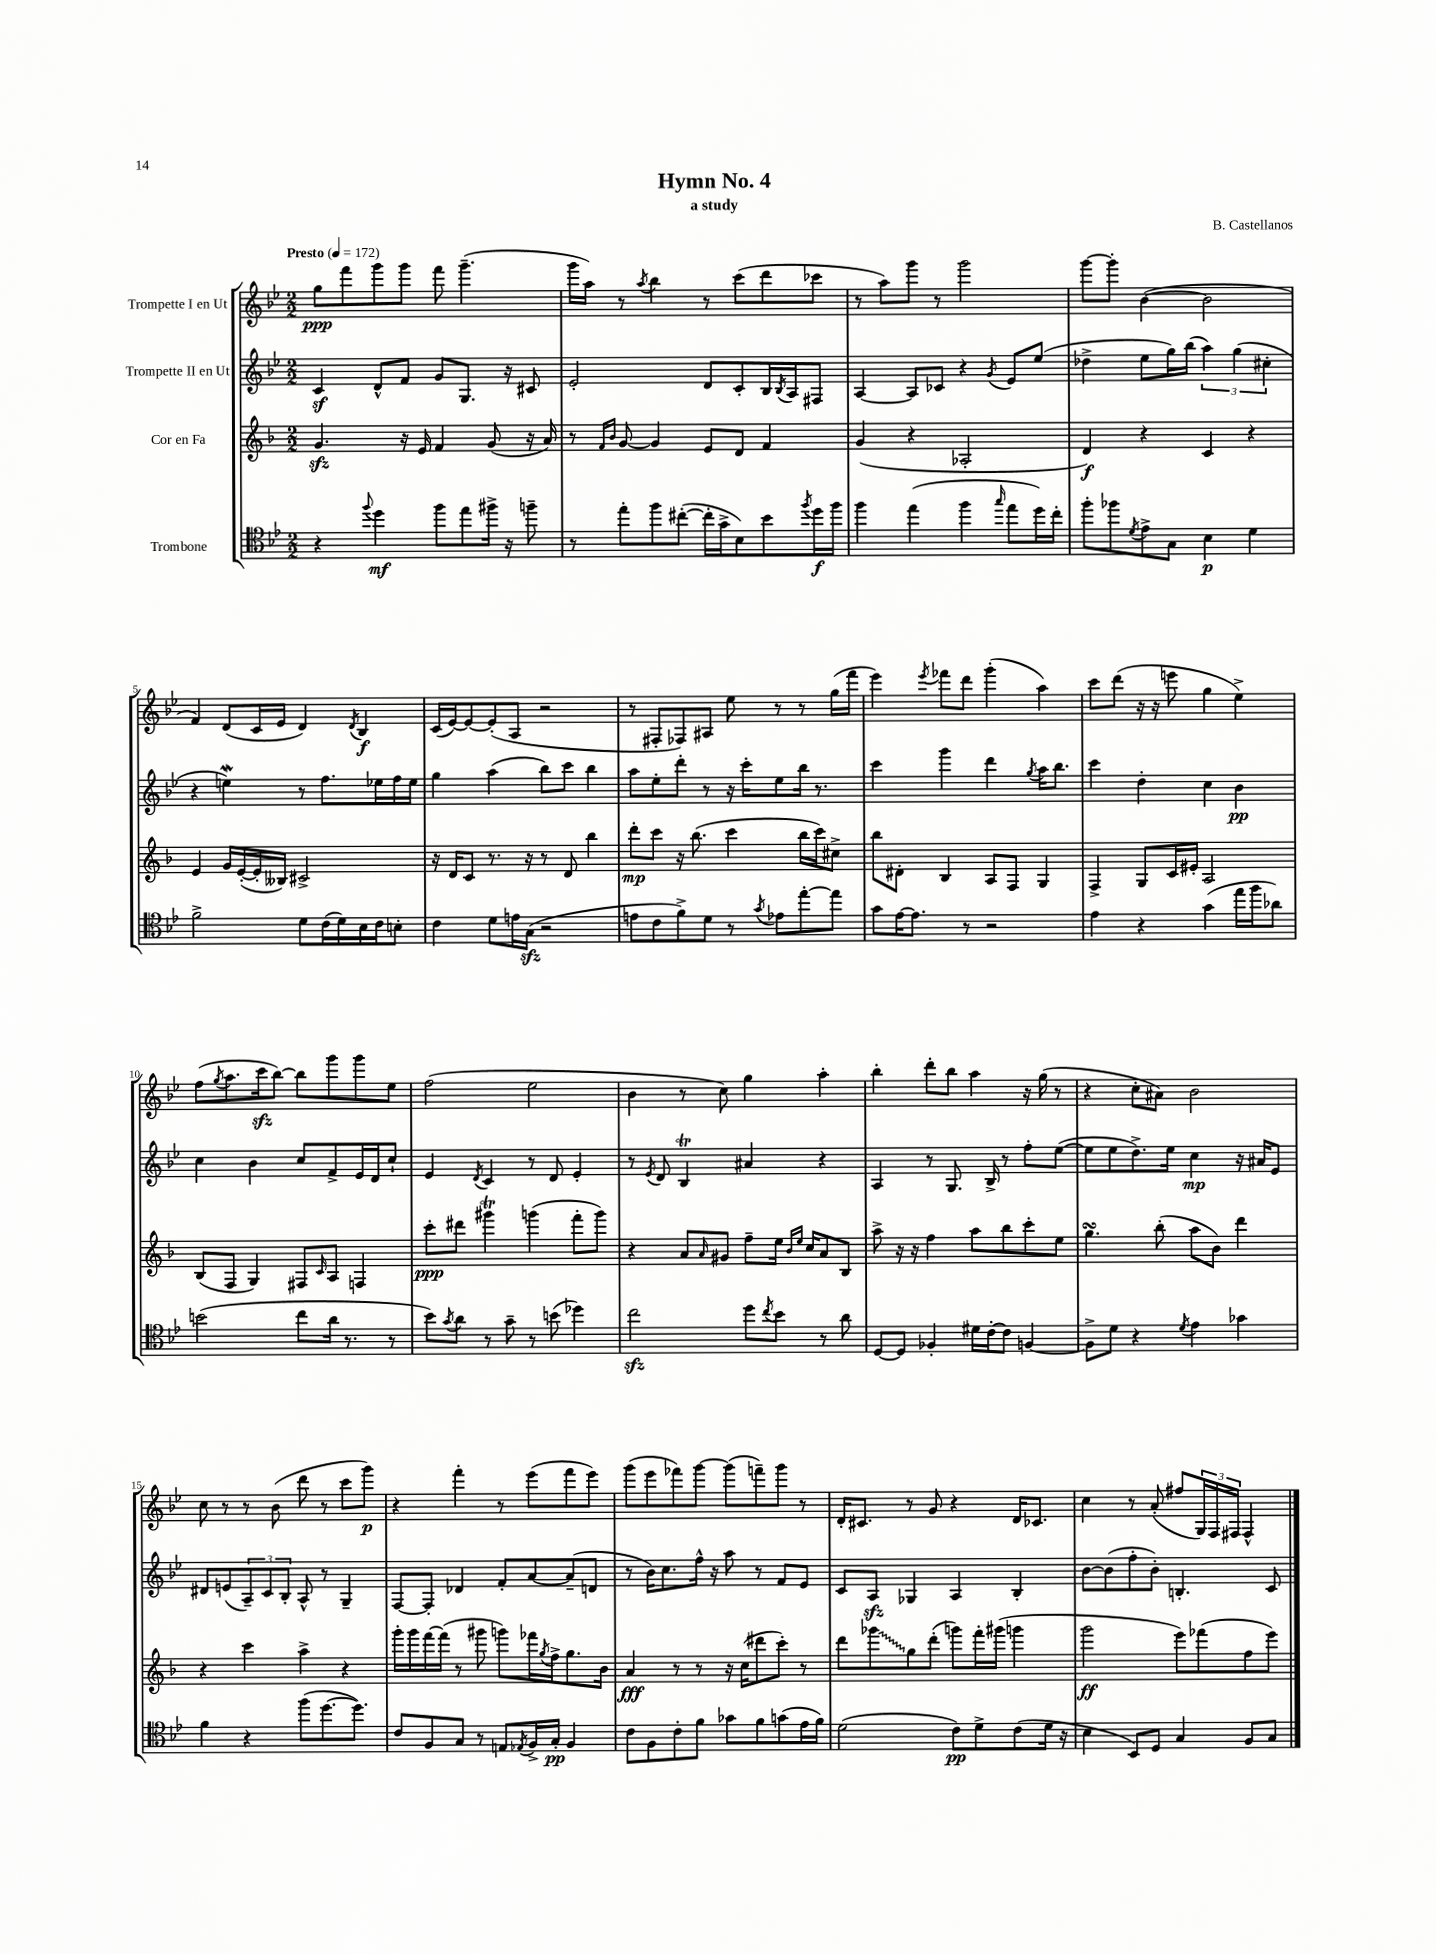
\header { title = "Hymn No. 4" composer = "B. Castellanos" subtitle = "a study" }
<<
\new StaffGroup <<
\new Staff = "s0" \with { instrumentName = "Trompette I en Ut" } {
    \clef treble \key bes \major \numericTimeSignature \time 2/2 \tempo "Presto" 4 = 172
    g''8\ppp f'''8 g'''8 g'''8 f'''8 g'''4.--( |
    g'''16 a''16) r8 \acciaccatura { a''8 } bes''4 r8 c'''8( d'''8 ces'''8 |
    r8 a''8) g'''8 r8 g'''2 |
    g'''8~ g'''8-. bes'4~( bes'2 |
    f'4) d'8( c'16 ees'16 d'4) \acciaccatura { d'8 } bes4\f |
    c'16( ees'16~) ees'8~ ees'8-.( a8 r2 |
    r8 fis8-. fes8) ais8 ees''8 r8 r8 g''16( f'''16 |
    ees'''4) \acciaccatura { ees'''8 } fes'''8 d'''8 g'''4-.( a''4) |
    c'''8 d'''8( r16 r16 e'''8 g''4 ees''4->) |
    f''8( \acciaccatura { g''8 } a''8. c'''16\sfz bes''8~) bes''8 g'''8 g'''8 ees''8 |
    f''2( ees''2 |
    bes'4 r8 c''8) g''4 a''4-. |
    bes''4-. d'''8-. bes''8 a''4 r16 g''16( r8 |
    r4 c''8-. ais'8) bes'2 |
    c''8 r8 r8 bes'8( d'''8 r8 c'''8 g'''8\p) |
    r4 f'''4-. r8 ees'''8( f'''8 ees'''8) |
    g'''8( ees'''8 fes'''8) g'''8~ g'''8( f'''8--) g'''8 r8 |
    d'16-. cis'8. r8 g'8 r4 d'16 ces'8. |
    c''4 r8 a'8-.( fis''8 \tuplet 3/2 { g16) f16 fis16 } fis4-^ \bar "|." |
}
\new Staff = "s1" \with { instrumentName = "Trompette II en Ut" } {
    \clef treble \key bes \major \numericTimeSignature \time 2/2
    c'4\sf d'8-^ f'8 g'8 g8. r16 cis'8 |
    ees'2-. d'8 c'8-. bes16 \acciaccatura { bes8 } a16 fis8 |
    a4~ a8 ces'8 r4 \acciaccatura { g'8 } ees'8 ees''8( |
    des''4-> ees''8 g''16) bes''16( \tuplet 3/2 { a''4) g''4( cis''4-. } |
    r4 e''4\mordent) r8 f''8. ees''16 f''16 ees''16 |
    g''4 a''4( bes''8) c'''8 bes''4 |
    a''8 ees''8-. d'''8-. r8 r16 c'''16-. ees''8 bes''16 r8. |
    c'''4 g'''4 d'''4 \acciaccatura { g''8 } a''16 bes''8. |
    c'''4 d''4-. c''4 bes'4\pp |
    c''4 bes'4 c''8 f'8-> ees'16 d'16 c''8-! |
    ees'4 \acciaccatura { d'8 } c'4 r8 d'8 ees'4-. |
    r8 \acciaccatura { ees'8 } d'8 bes4\trill ais'4 r4 |
    a4 r8 g8. bes16-> r8 f''8-. ees''8~( |
    ees''8 ees''8 d''8.->) ees''16 c''4\mp r16 ais'16 ees'8 |
    dis'8 e'8( \tuplet 3/2 { a8--) c'8 bes8-. } a8-^ r8 g4-- |
    f8~ f8-. des'4 f'8-. a'8~ a'8--( d'8 |
    r8 bes'16) c''8. f''16-^ r16 a''8 r8 f'8 ees'8 |
    c'8 a8\sfz ges4 a4 bes4-. |
    bes'8~ bes'8( f''8-. bes'8-.) b4.-. c'8 \bar "|." |
}
\new Staff = "s2" \with { instrumentName = "Cor en Fa" } {
    \clef treble \key f \major \numericTimeSignature \time 2/2
    g'4.\sfz r16 e'16 f'4 g'8( r16 a'16) |
    r8 \grace { f'16 bes'16 } g'8~ g'4 e'8 d'8 f'4 |
    g'4( r4 aes2-. |
    d'4\f) r4 c'4 r4 |
    e'4 g'16 e'16~-.( e'16-. beses16) cis'2-> |
    r16 d'16 c'8 r8. r16 r8 d'8 bes''4 |
    d'''8-.\mp c'''8 r16 bes''8.( c'''4 bes''16 c'''16) cis''8-> |
    bes''8 dis'8-. bes4 a8 f8 g4 |
    f4-> g8 c'16 eis'16-. a2 |
    bes8( f8 g4) fis8 \grace { c'16 } a8 f4 |
    c'''8-.\ppp dis'''8 gis'''4\trill g'''4( f'''8-. g'''8) |
    r4 a'8 \grace { a'16 } gis'8 f''8-- e''16 \grace { bes'16 e''16 } c''16 a'8 bes8 |
    a''8-> r16 r16 f''4 a''8 bes''8 c'''8-. e''8 |
    g''4.\turn bes''8-.( a''8 bes'8) d'''4 |
    r4 c'''4 a''4-> r4 |
    g'''16-. g'''16 f'''16~ f'''16( r8 gis'''8 g'''8) fes'''16 \acciaccatura { g''8 } f''16-> g''8. bes'16 |
    a'4\fff r8 r8 r16 c''16( dis'''8 c'''8-.) r8 |
    d'''8 \once \override Glissando.style = #'zigzag ges'''8\glissando g''8 d'''8-.( g'''8) f'''16-. gis'''16( g'''4 |
    g'''2\ff e'''8) fes'''8( f''8 e'''8) \bar "|." |
}
\new Staff = "s3" \with { instrumentName = "Trombone" } {
    \clef tenor \key bes \major \numericTimeSignature \time 2/2
    r4 \appoggiatura { f''8 } d''4\mf f''8 ees''8 fis''16-> r16 f''8-- |
    r8 ees''8-. f''8 cis''8~-.( cis''16-. g'16-> bes8) bes'8 \acciaccatura { f''8 } d''16\f f''16 |
    f''4 ees''4( f''4 \grace { g''16 } ees''8 d''16) c''16-. |
    f''8-. fes''8 \acciaccatura { d'8 } ees'8-> g8 bes4\p d'4 |
    f'2-> d'8 c'16( d'16) bes16 c'16 b8-. |
    c'4 d'8 e'16 g16\sfz( r2 |
    e'8 c'8 f'8->) d'8 r8 \acciaccatura { g'8 } ees'8 ees''8~-. ees''8 |
    g'8 ees'16~ ees'8. r8 r2 |
    ees'4 r4 g'4( ees''16 f''16 aes'8) |
    b'2( c''8 a'16 r8. r8 |
    bes'8) \acciaccatura { g'8 } a'8 r8 g'8-- r8 b'8( des''4) |
    c''2\sfz d''8 \acciaccatura { c''8 } bes'8 r8 a'8 |
    d8~ d8 fes4-. dis'16 c'16~-. c'8 f4~ |
    f8-> d'8 r4 \acciaccatura { d'8 } ees'4 ges'4 |
    f'4 r4 f''8( d''8.~ d''8.) |
    c'8 f8 g8 r8 e8 \acciaccatura { ees8 } f16-> g16-.\pp f4 |
    c'8 f8 c'8-. f'8 ges'8 f'8 g'8( ees'16 f'16) |
    d'2( c'8\pp) d'8-> c'8( d'16 r16 |
    bes4 bes,8) d8 g4 f8 g8 \bar "|." |
}
>>
>>
